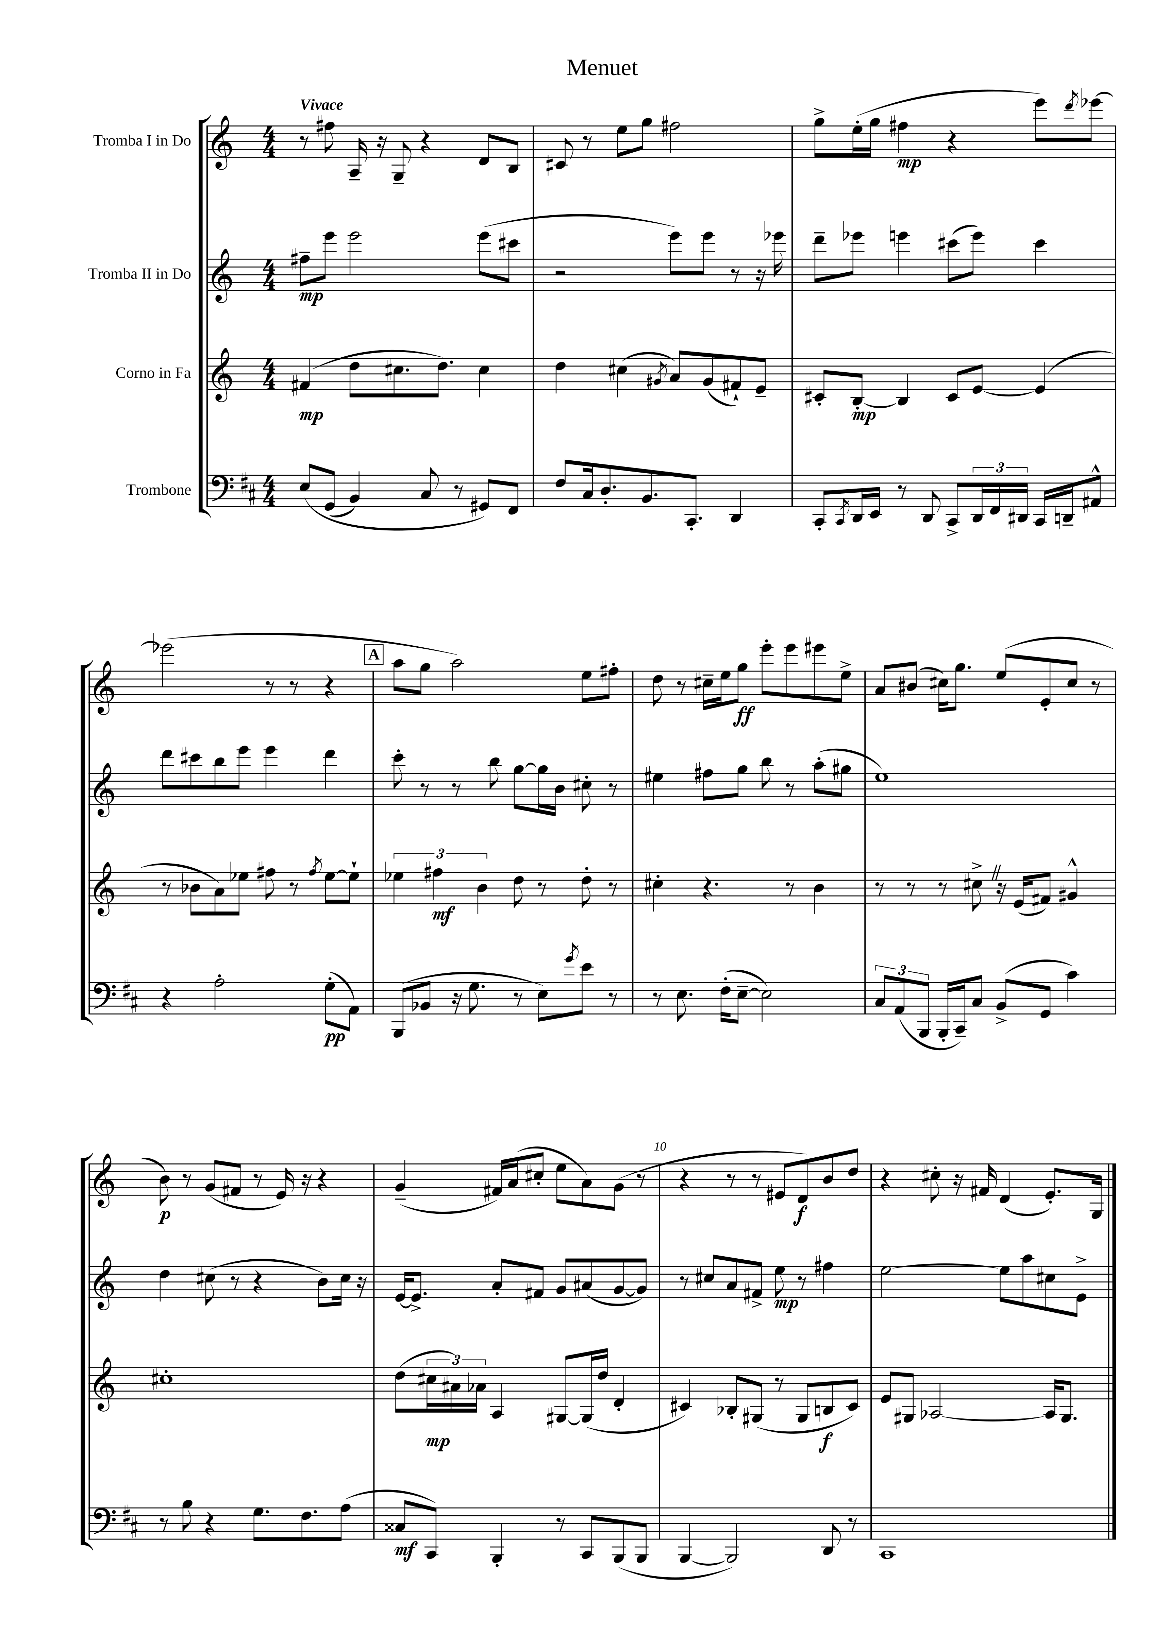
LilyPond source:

\header { title = "Menuet" }
<<
\new StaffGroup <<
\new Staff = "s0" \with { instrumentName = "Tromba I in Do" } {
    \clef treble \key c \major \numericTimeSignature \time 4/4 \tempo "Vivace"
    r8 fis''8 a16-- r16 g8-- r4 d'8 b8 |
    cis'8 r8 e''8 g''8 fis''2 |
    g''8-> e''16-.( g''16 fis''4\mp r4 e'''8) \acciaccatura { d'''8 } ees'''8~ |
    ees'''2( r8 r8 r4 |
    \mark \markup { \box "A" } a''8 g''8 a''2) e''8 fis''8-. |
    d''8 r8 cis''16-- e''16 g''8\ff e'''8-. e'''8 eis'''8 e''8-> |
    a'8 bis'8( cis''16) g''8. e''8( e'8-. cis''8 r8 |
    b'8\p) r8 g'8( fis'8 r8 e'16) r16 r4 |
    g'4--( fis'16) a'16( cis''8-. e''8 a'8) g'8( r8 |
    r4 r8 r8 eis'8 d'8\f) b'8 d''8 |
    r4 cis''8-. r16 fis'16 d'4( e'8.-.) g16 \bar "|." |
}
\new Staff = "s1" \with { instrumentName = "Tromba II in Do" } {
    \clef treble \key c \major \numericTimeSignature \time 4/4
    fis''8--\mp e'''8 e'''2 e'''8( cis'''8 |
    r2 e'''8) e'''8 r8 r16 ees'''16 |
    d'''8-- ees'''8 e'''4 cis'''8( e'''8) cis'''4 |
    d'''8 cis'''8 b''8 e'''8 e'''4 d'''4 |
    \mark \markup { \box "A" } c'''8-. r8 r8 b''8 g''8~ g''16 b'16 cis''8-. r8 |
    eis''4 fis''8 g''8 b''8 r8 a''8-.( gis''8 |
    e''1) |
    d''4 cis''8( r8 r4 b'8) cis''16 r16 |
    e'16~ e'8.-> a'8-. fis'8 g'8 ais'8( g'8~ g'8) |
    r8 cis''8 a'8 fis'8-> e''8\mp r8 fis''4 |
    e''2~ e''8 a''8 cis''8 e'8-> \bar "|." |
}
\new Staff = "s2" \with { instrumentName = "Corno in Fa" } {
    \clef treble \key c \major \numericTimeSignature \time 4/4
    fis'4\mp( d''8 cis''8. d''8.) cis''4 |
    d''4 cis''4( \acciaccatura { gis'8 } a'8) gis'8( fis'8-!) e'8-- |
    cis'8-. b8~-.\mp b4 cis'8 e'8~ e'4( |
    r8 bes'8 a'8) ees''8 fis''8 r8 \acciaccatura { fis''8 } ees''8~ ees''8-! |
    \mark \markup { \box "A" } \tuplet 3/2 { ees''4 fis''4\mf b'4 } d''8 r8 d''8-. r8 |
    cis''4-. r4. r8 b'4 |
    r8 r8 r8 cis''8-> \once \override BreathingSign.text = \markup { \musicglyph "scripts.caesura.straight" } \breathe r16 e'16( fis'8) gis'4-^ |
    cis''1-. |
    d''8( \tuplet 3/2 { cis''16\mp ais'16) aes'16 } a4 gis8~ gis16( d''16 d'4-. |
    cis'4) bes8-. gis8( r8 gis8 b8\f cis'8) |
    e'8 gis8 aes2~ aes16 gis8. \bar "|." |
}
\new Staff = "s3" \with { instrumentName = "Trombone" } {
    \clef bass \key d \major \numericTimeSignature \time 4/4
    e8\( g,8( b,4) cis8 r8 gis,8\) fis,8 |
    fis8 cis16 d8.-. b,8. cis,8.-. d,4 |
    cis,8-. \acciaccatura { cis,8 } d,16 e,16 r8 d,8 cis,8-> \tuplet 3/2 { d,16 fis,16 dis,16 } cis,16 d,16-- ais,8-^ |
    r4 a2-. g8-.\pp( a,8) |
    \mark \markup { \box "A" } b,,8( bes,8 r16 g8. r8 e8) \acciaccatura { g'8 } e'8 r8 |
    r8 e8. fis16-.( e8~-- e2) |
    \tuplet 3/2 { cis8 a,8( b,,8 } b,,16-. cis,16--) cis8 b,8->( g,8 cis'4) |
    r8 b8 r4 g8. fis8. a8( |
    cisis8\mf cis,8) b,,4-. r8 cis,8 b,,8( b,,8 |
    b,,4~ b,,2) d,8 r8 |
    cis,1 \bar "|." |
}
>>
>>
\layout { \context { \Score \override BarNumber.break-visibility = ##(#f #t #t) barNumberVisibility = #(every-nth-bar-number-visible 5) } }
